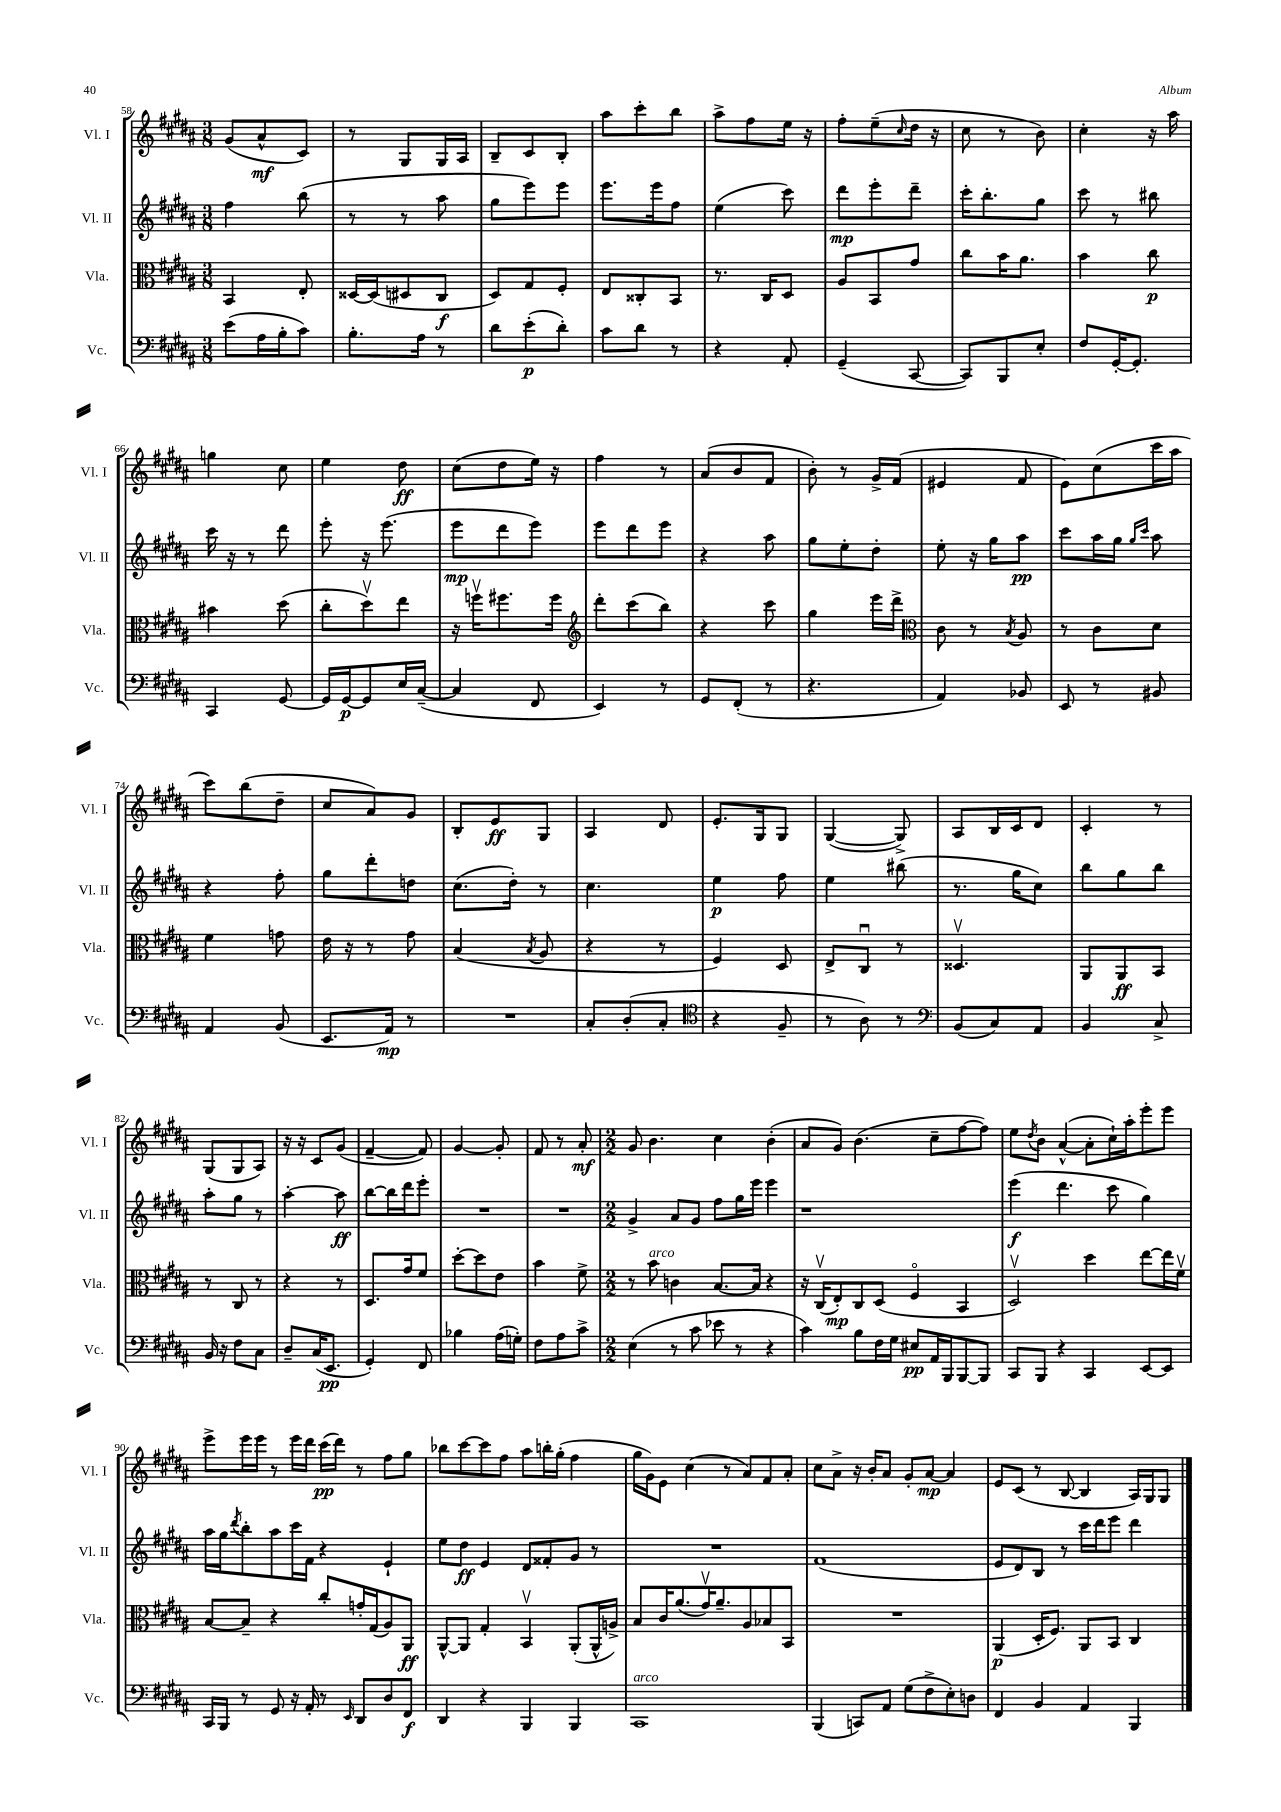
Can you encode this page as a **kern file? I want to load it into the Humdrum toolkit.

**kern	**dynam	**kern	**dynam	**kern	**dynam	**kern	**dynam
*part4	*part4	*part3	*part3	*part2	*part2	*part1	*part1
*staff4	*staff4	*staff3	*staff3	*staff2	*staff2	*staff1	*staff1
*I"Vc.	*	*I"Vla.	*	*I"Vl. II	*	*I"Vl. I	*
*I'Vc.	*	*I'Vla.	*	*I'Vl. II	*	*I'Vl. I	*
*clefF4	*	*clefC3	*	*clefG2	*	*clefG2	*
*k[f#c#g#d#a#]	*	*k[f#c#g#d#a#]	*	*k[f#c#g#d#a#]	*	*k[f#c#g#d#a#]	*
*M3/8	*	*M3/8	*	*M3/8	*	*M3/8	*
=58	=58	=58	=58	=58	=58	=58	=58
(8e\L	.	4BB/	.	4ff#\	.	(8g#/L	.
16A#\L	.	.	.	.	.	8a#^^/	mf
16B'\J	.	.	.	.	.	.	.
8c#\J)	.	8E'/	.	(8bb\	.	8c#/J)	.
=59	=59	=59	=59	=59	=59	=59	=59
8.B'\L	.	[16D##X/LL	.	8r	.	8r	.
.	.	(16D##/J]	.	.	.	.	.
.	.	8D#X/	.	8r	.	8G#/L	.
16A#\Jk	.	.	.	.	.	.	.
8r	.	8C#/J	f	8aa#\	.	16G#/L	.
.	.	.	.	.	.	16A#/JJ	.
=60	=60	=60	=60	=60	=60	=60	=60
8d#\L	.	8D#/L)	.	8gg#\L	.	8B~/L	.
(8e'\	p	8G#/	.	8eee\)	.	8c#/	.
8d#'\J)	.	8F#'/J	.	8eee\J	.	8B'/J	.
=61	=61	=61	=61	=61	=61	=61	=61
8c#\L	.	8E/L	.	8.eee\L	.	8aa#\L	.
8d#\J	.	8C##X'/	.	.	.	8ccc#'\	.
.	.	.	.	16eee\k	.	.	.
8r	.	8BB/J	.	8ff#\J	.	8bb\J	.
=62	=62	=62	=62	=62	=62	=62	=62
4r	.	8.r	.	(4ee\	.	8aa#^\L	.
.	.	.	.	.	.	8ff#\	.
.	.	16C#/KL	.	.	.	.	.
8AA#'/	.	8D#/J	.	8ccc#\)	.	16ee\Jk	.
.	.	.	.	.	.	16r	.
=63	=63	=63	=63	=63	=63	=63	=63
(4GG#~/	.	8A#/L	.	8ddd#\L	mp	8ff#'\L	.
.	.	8BB/	.	8eee'\	.	(8ee~\	.
.	.	.	.	.	.	16qqcc#/	.
[8CC#/	.	8g#/J	.	8ddd#~\J	.	16dd#\Jk	.
.	.	.	.	.	.	16r	.
=64	=64	=64	=64	=64	=64	=64	=64
8CC#/L])	.	8cc#\L	.	16ccc#'\KL	.	8cc#\	.
.	.	.	.	8.bb'\	.	.	.
8BBB/	.	16b\K	.	.	.	8r	.
.	.	8.a#\J	.	.	.	.	.
8E'/J	.	.	.	8gg#\J	.	8b\)	.
=65	=65	=65	=65	=65	=65	=65	=65
8F#/L	.	4b\	.	8ccc#\	.	4cc#'\	.
[16GG#'/K	.	.	.	8r	.	.	.
8.GG#'/J]	.	.	.	.	.	.	.
.	.	8cc#\	p	8bb#X\	.	16r	.
.	.	.	.	.	.	16aa#\	.
!!LO:LB:g=z
=66	=66	=66	=66	=66	=66	=66	=66
4CC#/	.	4b#X\	.	16ccc#\	.	4ggn\	.
.	.	.	.	16r	.	.	.
.	.	.	.	8r	.	.	.
[8GG#/	.	(8dd#\	.	8ddd#\	.	8cc#\	.
=67	=67	=67	=67	=67	=67	=67	=67
16GG#/LL]	.	8cc#'\L	.	8eee'\	.	4ee\	.
[16GG#/J	p	.	.	.	.	.	.
8GG#/]	.	8dd#v\)	.	16r	.	.	.
.	.	.	.	(8.eee\	.	.	.
16E/L	.	8ee\J	.	.	.	8dd#\	ff
([16C#~/JJ	.	.	.	.	.	.	.
=68	=68	=68	=68	=68	=68	=68	=68
4C#/]	.	16r	.	8eee\L	mp	(8cc#\L	.
.	.	16ffnv\KL	.	.	.	.	.
.	.	8.ff#X\	.	8ddd#\	.	8dd#\	.
8FF#/	.	.	.	8eee\J)	.	16ee\Jk)	.
.	.	16ff#\Jk	.	.	.	16r	.
=69	=69	=69	=69	=69	=69	=69	=69
*	*	*clefG2	*	*	*	*	*
4EE/)	.	8ddd#'\L	.	8eee\L	.	4ff#\	.
.	.	(8ccc#\	.	8ddd#\	.	.	.
8r	.	8bb\J)	.	8eee\J	.	8r	.
=70	=70	=70	=70	=70	=70	=70	=70
8GG#/L	.	4r	.	4r	.	(8a#/L	.
(8FF#'/J	.	.	.	.	.	8b/	.
8r	.	8ccc#\	.	8aa#\	.	8f#/J	.
=71	=71	=71	=71	=71	=71	=71	=71
4.r	.	4gg#\	.	8gg#\L	.	8b'\)	.
.	.	.	.	8ee'\	.	8r	.
.	.	16eee\LL	.	8dd#'\J	.	16g#^/LL	.
.	.	16ddd#^\JJ	.	.	.	(16f#/JJ	.
=72	=72	=72	=72	=72	=72	=72	=72
*	*	*clefC3	*	*	*	*	*
4AA#/)	.	8c#\	.	8ee'\	.	4e#X/	.
.	.	8r	.	16r	.	.	.
.	.	.	.	16gg#\KL	.	.	.
.	.	8qB/	.	.	.	.	.
8BB-X/	.	8A#/	.	8aa#\J	pp	8f#/	.
=73	=73	=73	=73	=73	=73	=73	=73
8EE/	.	8r	.	8ccc#\L	.	8e\L)	.
8r	.	8c#\L	.	16aa#\L	.	(8cc#\	.
.	.	.	.	16gg#\JJ	.	.	.
.	.	.	.	16qqgg#/LL	.	.	.
.	.	.	.	16qqccc#/JJ	.	.	.
8BB#X/	.	8d#\J	.	8aa#\	.	16ccc#\L	.
.	.	.	.	.	.	16aa#\JJ	.
!!LO:LB:g=z
=74	=74	=74	=74	=74	=74	=74	=74
4AA#/	.	4f#\	.	4r	.	8ccc#\L)	.
.	.	.	.	.	.	(8bb\	.
(8BB/	.	8gn\	.	8ff#'\	.	8dd#~\J	.
=75	=75	=75	=75	=75	=75	=75	=75
8.EE/L	.	16e\	.	8gg#\L	.	8cc#/L	.
.	.	16r	.	.	.	.	.
.	.	8r	.	8ddd#'\	.	8a#/)	.
16AA#/Jk)	mp	.	.	.	.	.	.
8r	.	8g#\	.	8ddn\J	.	8g#/J	.
=76	=76	=76	=76	=76	=76	=76	=76
4.r	.	(4B/	.	(8.cc#\L	.	8B'/L	.
.	.	.	.	.	.	8e/	ff
.	.	.	.	16dd#'\Jk)	.	.	.
.	.	8qB/	.	.	.	.	.
.	.	8A#/	.	8r	.	8G#/J	.
=77	=77	=77	=77	=77	=77	=77	=77
8C#'/L	.	4r	.	4.cc#\	.	4A#/	.
(8D#'/	.	.	.	.	.	.	.
8C#'/J	.	8r	.	.	.	8d#/	.
=78	=78	=78	=78	=78	=78	=78	=78
*clefC4	*	*	*	*	*	*	*
4r	.	4F#/)	.	4ee\	p	8.e'/L	.
.	.	.	.	.	.	16G#/k	.
8F#~/	.	8D#/	.	8ff#\	.	8G#/J	.
=79	=79	=79	=79	=79	=79	=79	=79
8r	.	8E^/L	.	4ee\	.	([4G#/	.
8A#\)	.	8C#u/J	.	.	.	.	.
8r	.	8r	.	(8bb#X\	.	8G#^/])	.
=80	=80	=80	=80	=80	=80	=80	=80
*clefF4	*	*	*	*	*	*	*
(8BB/L	.	4.D##Xv/	.	8.r	.	8A#/L	.
8C#/)	.	.	.	.	.	16B/L	.
.	.	.	.	16gg#\KL	.	16c#/J	.
8AA#/J	.	.	.	8cc#\J)	.	8d#/J	.
=81	=81	=81	=81	=81	=81	=81	=81
4BB/	.	8AA#/L	.	8bb\L	.	4c#'/	.
.	.	8AA#/	ff	8gg#\	.	.	.
8C#^/	.	8BB/J	.	8bb\J	.	8r	.
!!LO:LB:g=z
=82	=82	=82	=82	=82	=82	=82	=82
16BB/	.	8r	.	8aa#'\L	.	(8G#/L	.
16r	.	.	.	.	.	.	.
8F#\L	.	8C#/	.	8gg#\J	.	8G#/	.
8C#\J	.	8r	.	8r	.	8A#/J)	.
=83	=83	=83	=83	=83	=83	=83	=83
8D#~/L	.	4r	.	[4aa#'\	.	16r	.
.	.	.	.	.	.	16r	.
(16C#/K	.	.	.	.	.	8c#/L	.
8.EE/J	pp	.	.	.	.	.	.
.	.	8r	.	8aa#\]	ff	(8g#/J	.
=84	=84	=84	=84	=84	=84	=84	=84
4GG#'/)	.	8.D#/L	.	[8bb\L	.	[4f#~/	.
.	.	.	.	16bb\L]	.	.	.
.	.	16g#/k	.	16ddd#\J	.	.	.
8FF#/	.	8f#/J	.	8eee'\J	.	8f#/])	.
=85	=85	=85	=85	=85	=85	=85	=85
4B-X\	.	[8dd#'\L	.	4.r	.	[4g#/	.
.	.	8dd#\]	.	.	.	.	.
(16A#\LL	.	8e\J	.	.	.	8g#'/]	.
16Gn'\JJ)	.	.	.	.	.	.	.
=86	=86	=86	=86	=86	=86	=86	=86
8F#\L	.	4b\	.	4.r	.	8f#/	.
8A#\	.	.	.	.	.	8r	.
8c#^\J	.	8f#^\	.	.	.	8a#'/	mf
=87	=87	=87	=87	=87	=87	=87	=87
*M2/2	*	*M2/2	*	*M2/2	*	*M2/2	*
(4E\	.	8r	.	4g#^/	.	8g#/	.
!	!	!LO:TX:a:i:t=arco	!	!	!	!	!
.	.	8b\	.	.	.	4.b\	.
8r	.	4cn\	.	8a#/L	.	.	.
8c#\	.	.	.	8g#/J	.	.	.
8e-X\	.	[8.B/L	.	8ff#\L	.	4cc#\	.
8r	.	.	.	16gg#\L	.	.	.
.	.	16B/Jk]	.	16eee\JJ	.	.	.
4r	.	4r	.	4eee\	.	(4b'\	.
=88	=88	=88	=88	=88	=88	=88	=88
4c#\)	.	16r	.	1r	.	8a#/L	.
.	.	(16C#v/KL	.	.	.	.	.
.	.	8E'/)	mp	.	.	8g#/J)	.
8B\L	.	8C#/	.	.	.	(4.b\	.
16F#\L	.	(8D#/J	.	.	.	.	.
16G#\JJ	.	.	.	.	.	.	.
8E#X/L	pp	4F#/	.	.	.	.	.
16AA#/L	.	.	.	.	.	8cc#~\L	.
16BBB/J	.	.	.	.	.	.	.
[8BBB/	.	4BB/	.	.	.	[8ff#\	.
8BBB/J]	.	.	.	.	.	8ff#\J])	.
=89	=89	=89	=89	=89	=89	=89	=89
8CC#/L	.	2D#v/)	.	(4eee\	f	8ee\L	.
.	.	.	.	.	.	8qdd#/	.
8BBB/J	.	.	.	.	.	8b\J	.
4r	.	.	.	4.ddd#\	.	([4a#^^/	.
4CC#/	.	4dd#\	.	.	.	8a#'\L]	.
.	.	.	.	8ccc#\	.	16cc#`\L)	.
.	.	.	.	.	.	16aa#'\J	.
[8EE/L	.	[8ee\L	.	4gg#\)	.	8eee'\	.
8EE/J]	.	16ee\L]	.	.	.	8eee\J	.
.	.	16f#v\JJ	.	.	.	.	.
!!LO:LB:g=z
=90	=90	=90	=90	=90	=90	=90	=90
16CC#/LL	.	[8B/L	.	16aa#\LL	.	8eee^\L	.
16BBB/JJ	.	.	.	16gg#\J	.	.	.
.	.	.	.	8qddd#/	.	.	.
8r	.	8B~/J]	.	8bb'\	.	16eee\L	.
.	.	.	.	.	.	16eee\JJ	.
8GG#/	.	4r	.	8aa#\	.	8r	.
16r	.	.	.	16ccc#\L	.	16eee\LL	.
16AA#'/	.	.	.	16f#\JJ	.	16ddd#\JJ	.
8r	.	8cc#'/L	.	4r	.	(16ccc#\LL	pp
.	.	.	.	.	.	16ddd#\JJ)	.
16qqEE/	.	.	.	.	.	.	.
8DD#/L	.	16gn'/L	.	.	.	8r	.
.	.	(16G#/J	.	.	.	.	.
8D#/	.	8A#/)	.	4e`/	.	8ff#\L	.
8FF#/J	f	8AA#/J	ff	.	.	8gg#\J	.
=91	=91	=91	=91	=91	=91	=91	=91
4DD#/	.	[8AA#^^/L	.	8ee\L	.	8bb-X\L	.
.	.	8AA#/J]	.	8dd#\J	ff	[8ccc#\	.
4r	.	4G#'/	.	4e/	.	8ccc#\]	.
.	.	.	.	.	.	8ff#\J	.
4BBB/	.	4BBv/	.	8d#/L	.	8aa#\L	.
.	.	.	.	8f##X'/	.	16bbn'\L	.
.	.	.	.	.	.	(16gg#'\JJ	.
4BBB/	.	(8AA#'/L	.	8g#/J	.	4ff#\	.
.	.	16AA#^^/L	.	8r	.	.	.
.	.	16An^/JJ)	.	.	.	.	.
=92	=92	=92	=92	=92	=92	=92	=92
!LO:TX:a:i:t=arco	!	!	!	!	!	!	!
1CC#	.	8B/L	.	1r	.	16gg#\LL	.
.	.	.	.	.	.	16g#\J)	.
.	.	16c#/K	.	.	.	8e\J	.
.	.	(8.a#/	.	.	.	.	.
.	.	.	.	.	.	(4cc#\	.
.	.	16g#v/K)	.	.	.	.	.
.	.	8.a#~/	.	.	.	.	.
.	.	.	.	.	.	8r	.
.	.	8A#/	.	.	.	8a#/L)	.
.	.	8B-X/	.	.	.	8f#/	.
.	.	8BB/J	.	.	.	8a#'/J	.
=93	=93	=93	=93	=93	=93	=93	=93
(4BBB/	.	1r	.	(1f#	.	8cc#\L	.
.	.	.	.	.	.	8a#^\J	.
8CCn/L)	.	.	.	.	.	16r	.
.	.	.	.	.	.	16b'/KL	.
8AA#/J	.	.	.	.	.	8a#/J	.
(8G#\L	.	.	.	.	.	8g#'/L	.
8F#^\	.	.	.	.	.	[8a#/J	mp
8E'\)	.	.	.	.	.	4a#/]	.
8Dn\J	.	.	.	.	.	.	.
=94	=94	=94	=94	=94	=94	=94	=94
4FF#/	.	(4AA#/	p	8e/L	.	8e/L	.
.	.	.	.	8d#/)	.	(8c#/J	.
4BB/	.	16D#'/KL	.	8B/J	.	8r	.
.	.	8.F#/J)	.	.	.	.	.
.	.	.	.	8r	.	[8B/	.
4AA#/	.	8AA#/L	.	16ccc#\LL	.	4B/]	.
.	.	.	.	16ddd#\J	.	.	.
.	.	8BB/J	.	8eee\J	.	.	.
4BBB/	.	4C#/	.	4ddd#\	.	16A#/LL)	.
.	.	.	.	.	.	16G#/J	.
.	.	.	.	.	.	8G#/J	.
==	==	==	==	==	==	==	==
*-	*-	*-	*-	*-	*-	*-	*-
